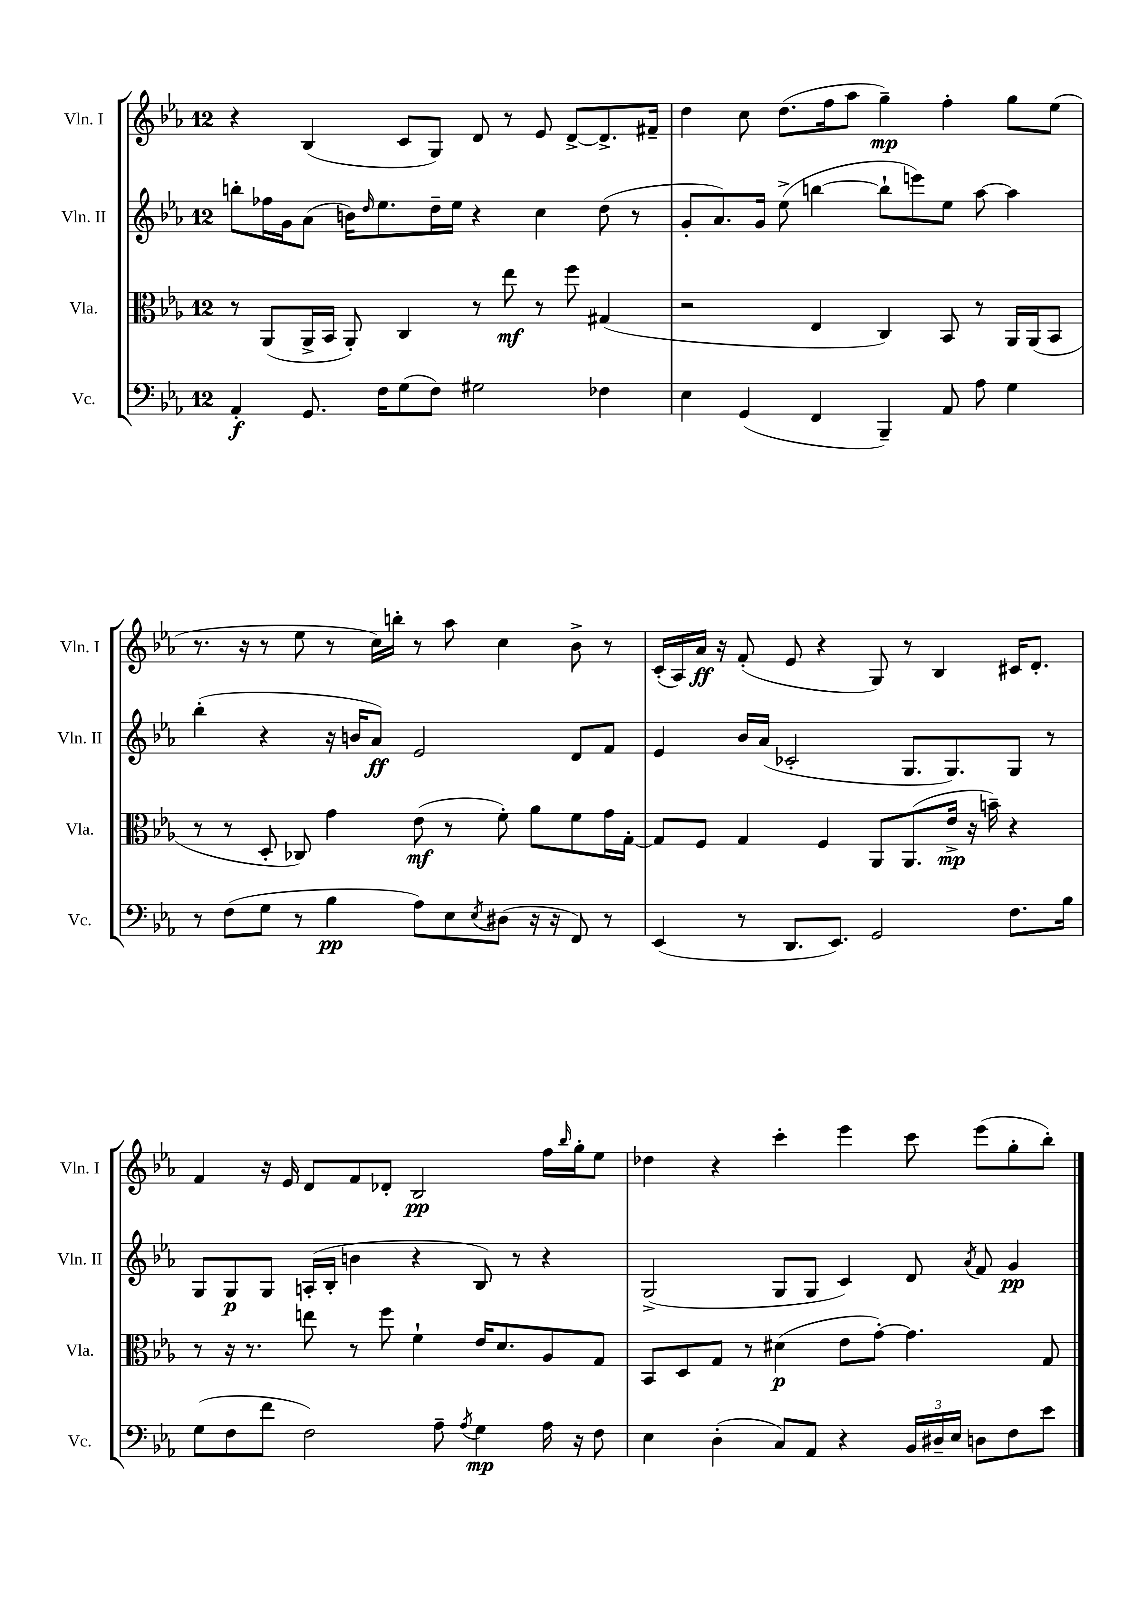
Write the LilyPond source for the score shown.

<<
\new StaffGroup <<
\new Staff = "s0" \with { instrumentName = "Vln. I" shortInstrumentName = "Vln. I" } {
    \clef treble \key ees \major \once \override Staff.TimeSignature.style = #'single-digit \time 12/8
    r4 bes4( c'8 g8) d'8 r8 ees'8 d'8~-> d'8.-> fis'16-- |
    d''4 c''8 d''8.( f''16 aes''8 g''4--\mp) f''4-. g''8 ees''8( |
    r8. r16 r8 ees''8 r8 c''16) b''16-. r8 aes''8 c''4 bes'8-> r8 |
    c'16-.( aes16) aes'16\ff r16 f'8-.( ees'8 r4 g8) r8 bes4 cis'16 d'8.-. |
    f'4 r16 ees'16 d'8 f'8 des'8-. bes2\pp f''16 \grace { bes''16 } g''16-. ees''8 |
    des''4 r4 c'''4-. ees'''4 c'''8 ees'''8( g''8-. bes''8-.) \bar "|." |
}
\new Staff = "s1" \with { instrumentName = "Vln. II" shortInstrumentName = "Vln. II" } {
    \clef treble \key ees \major \once \override Staff.TimeSignature.style = #'single-digit \time 12/8
    b''8-. fes''16 g'16 aes'8( b'16) \grace { d''16 } ees''8. d''16-- ees''16 r4 c''4 d''8( r8 |
    g'8-. aes'8.) g'16 ees''8->( b''4~ b''8-! e'''8) ees''8 aes''8~ aes''4 |
    bes''4-.( r4 r16 b'16 aes'8\ff) ees'2 d'8 f'8 |
    ees'4 bes'16 aes'16( ces'2-. g8. g8.) g8 r8 |
    g8 g8\p g8 a16-.( bes16-. b'4 r4 bes8) r8 r4 |
    g2->( g8 g8 c'4) d'8 \acciaccatura { aes'8 } f'8 g'4\pp \bar "|." |
}
\new Staff = "s2" \with { instrumentName = "Vla." shortInstrumentName = "Vla." } {
    \clef alto \key ees \major \once \override Staff.TimeSignature.style = #'single-digit \time 12/8
    r8 aes,8( aes,16-> bes,16 aes,8-.) c4 r8 ees''8\mf r8 f''8 gis4( |
    r2 ees4 c4) bes,8 r8 aes,16 aes,16( bes,8 |
    r8 r8 d8-. ces8) g'4 ees'8\mf( r8 f'8-.) aes'8 f'8 g'16 g16~-. |
    g8 f8 g4 f4 aes,8 aes,8.( ees'16->\mp r16 b'16--) r4 |
    r8 r16 r8. e''8 r8 f''8 f'4-! ees'16 d'8. aes8 g8 |
    bes,8 d8 g8 r8 dis'4\p( ees'8 g'8~-.) g'4. g8 \bar "|." |
}
\new Staff = "s3" \with { instrumentName = "Vc." shortInstrumentName = "Vc." } {
    \clef bass \key ees \major \once \override Staff.TimeSignature.style = #'single-digit \time 12/8
    aes,4-.\f g,8. f16 g8( f8) gis2 fes4 |
    ees4 g,4( f,4 bes,,4--) aes,8 aes8 g4 |
    r8 f8( g8 r8 bes4\pp aes8) ees8 \acciaccatura { ees8 } dis8( r16 r16 f,8) r8 |
    ees,4( r8 d,8. ees,8.) g,2 f8. bes16 |
    g8( f8 f'8 f2) aes8-- \acciaccatura { aes8 } g4\mp aes16 r16 f8 |
    ees4 d4-.( c8) aes,8 r4 \tuplet 3/2 { bes,16 dis16-- ees16 } d8 f8 ees'8 \bar "|." |
}
>>
>>
\layout { \context { \Score \remove "Bar_number_engraver" } }
